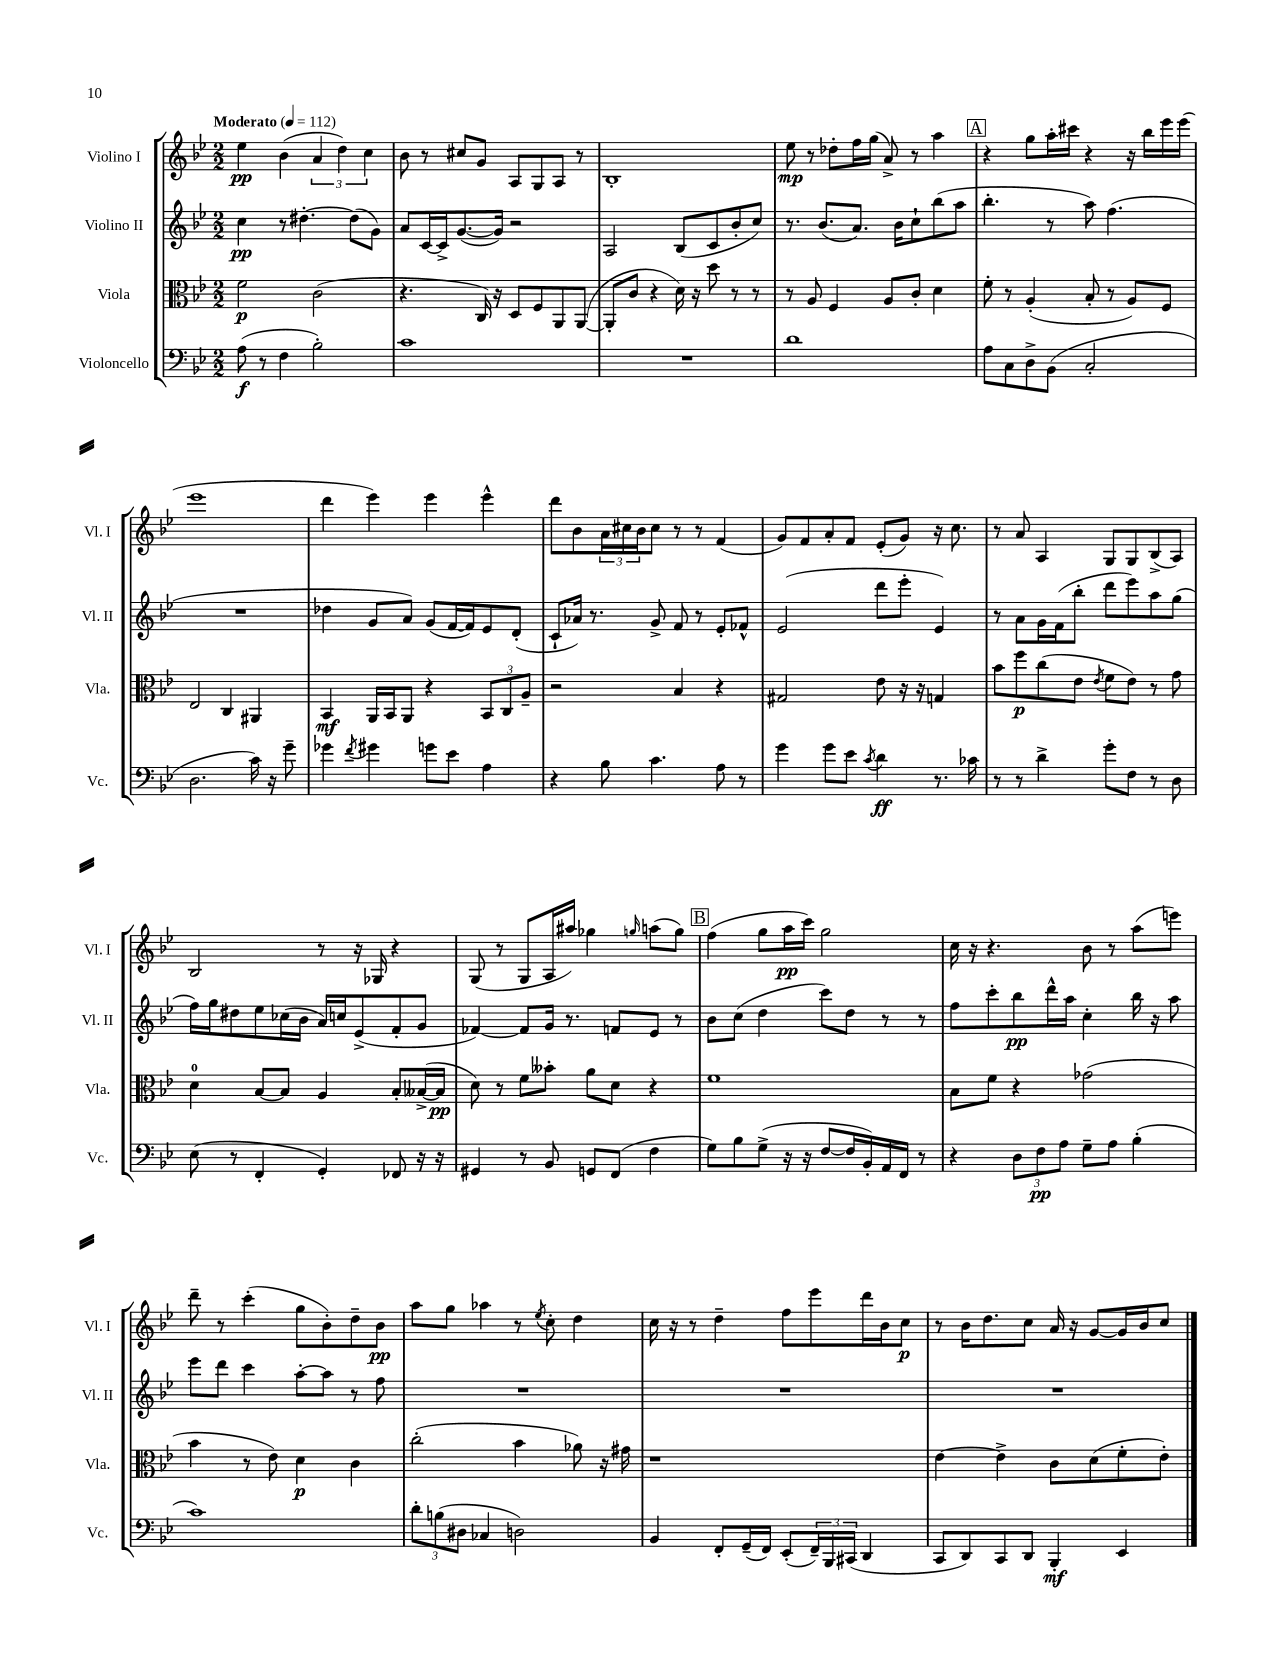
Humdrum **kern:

**kern	**kern	**kern	**kern
*staff4	*staff3	*staff2	*staff1
*clefF4	*clefC3	*clefG2	*clefG2
*k[b-e-]	*k[b-e-]	*k[b-e-]	*k[b-e-]
*M2/2	*M2/2	*M2/2	*M2/2
*MM112	*MM112	*MM112	*MM112
(8A	2f	4cc	4ee-
8r	.	.	.
4F	.	8r	(4b-
.	.	[4.dd#'	.
2B-')	(2c	.	6a
.	.	.	6dd)
.	.	(8dd#]	.
.	.	.	6cc
.	.	8g)	.
=	=	=	=
1c	4.r	8a	8b-
.	.	[16c	8r
.	.	16c^]	.
.	.	([8.g	8cc#
.	16C)	.	8g
.	16r	16g])	.
.	8D	2r	8A
.	8F	.	8G
.	8AA	.	8A
.	([8AA	.	8r
=	=	=	=
1r	8AA']	2A	1B-'
.	8c	.	.
.	4r	.	.
.	16d)	(8B-	.
.	16r	.	.
.	8dd	8c	.
.	8r	8b-'	.
.	8r	8cc)	.
=	=	=	=
1d	8r	8.r	8ee-
.	8A	.	8r
.	.	(8.b-	.
.	4F	.	8dd-'
.	.	8.a)	16ff
.	.	.	(16gg
.	8A	.	8a^)
.	.	16b-	.
.	8c'	8cc`	8r
.	4d	(8bb-	4aa
.	.	8aa	.
=	=	=	=
8A	8f'	4.bb-'	4r
8C	8r	.	.
8D^	(4A'	.	8gg
(8BB-	.	8r	16aa'
.	.	.	16ccc#
2C'	8B-'	8aa)	4r
.	8r	(4.ff	.
.	8A)	.	16r
.	.	.	16bb-
.	8F	.	16eee-
.	.	.	(16eee-
=	=	=	=
2.D	2E-	1r	1eee-
.	4C	.	.
16c)	4AA#	.	.
16r	.	.	.
8g~	.	.	.
=	=	=	=
4g-	4BB-	4dd-	4ddd
8qf	.	.	.
4g#	16AA	8g	4eee-)
.	16BB-	.	.
.	8AA	8a)	.
8g	4r	(8g	4eee-
8e-	.	[16f	.
.	.	16f])	.
4A	12BB-	8e-	4eee-^^
.	12C	.	.
.	.	(8d'	.
.	12A~	.	.
=	=	=	=
4r	2r	8c`	8ddd
.	.	16a-)	8b-
.	.	8.r	.
8B-	.	.	24a
.	.	.	24cc#
.	.	.	24b-
4.c	.	8g^	8cc#
.	4B-	8f	8r
.	.	8r	8r
8A	4r	8e-'	(4f
8r	.	8f-^^	.
=	=	=	=
4g	2G#	(2e-	8g)
.	.	.	8f
8g	.	.	8a'
8e-	.	.	8f
8qc	.	.	.
4d	8e-	8ddd	(8e-'
.	16r	8eee-'	8g)
.	16r	.	.
8.r	4G	4e-)	16r
.	.	.	8.cc
16c-	.	.	.
=	=	=	=
8r	8b-	8r	8r
8r	8ff	8a	8a
4d^	(8cc	16g	4A
.	.	(16f	.
.	8e-	8bb-'	.
.	8qe-	.	.
8g'	8f	8ddd	8G
8F	8e-)	8eee-)	8G
8r	8r	8aa	(8B-^
8D	8g	(8gg	8A)
=	=	=	=
(8E-	4d	16ff)	2B-
.	.	16gg	.
8r	.	8dd#	.
4FF'	[8B-	8ee-	.
.	8B-]	(16cc-	.
.	.	16b-	.
4GG')	4A	16a)	8r
.	.	16cc	.
.	.	(8e-^	16r
.	.	.	16G-
8FF-	8B-'	8f'	4r
16r	([16B--^	8g	.
16r	16B--]	.	.
=	=	=	=
4GG#	8d)	[4f-)	(8G
.	8r	.	8r
8r	8f	8f-]	8G
8BB-	8b--'	16g	16A
.	.	8.r	16aa#)
8GG	8a	.	4gg-
(8FF	8d	8f	.
.	.	.	16qqgg
4F	4r	8e-	(8aa
.	.	8r	8gg)
=	=	=	=
8G)	1f	8b-	(4ff
8B-	.	(8cc	.
(8G^	.	4dd	8gg
16r	.	.	16aa
16r	.	.	16ccc)
[8F	.	8ccc)	2gg
16F]	.	8dd	.
16BB-')	.	.	.
16AA	.	8r	.
16FF	.	.	.
8r	.	8r	.
=	=	=	=
4r	8B-	8ff	16cc
.	.	.	16r
.	8f	8ccc'	4.r
12D	4r	8bb-	.
12F	.	.	.
.	.	16ddd^^	.
12A	.	.	.
.	.	16aa	.
8G~	(2g-	4cc'	8b-
8A	.	.	8r
(4B-'	.	16bb-	(8aa
.	.	16r	.
.	.	8aa	8eee)
=	=	=	=
1c)	4b-	8eee-	8ddd~
.	.	8ddd	8r
.	8r	4ccc	(4ccc'
.	8e-)	.	.
.	4d	[8aa'	8gg
.	.	8aa]	8b-')
.	4c	8r	8dd~
.	.	8ff	8b-
=	=	=	=
12d'	(2cc'	1r	8aa
(12B	.	.	.
.	.	.	8gg
12D#	.	.	.
4C-	.	.	4aa-
2D)	4b-	.	8r
.	.	.	8qee-
.	.	.	8cc'
.	8a-)	.	4dd
.	16r	.	.
.	16g#	.	.
=	=	=	=
4BB-	1r	1r	16cc
.	.	.	16r
.	.	.	8r
8FF'	.	.	4dd~
(16GG~	.	.	.
16FF)	.	.	.
(8EE-'	.	.	8ff
24FF~)	.	.	8eee-
24BBB-	.	.	.
(24CC#	.	.	.
4DD	.	.	16ddd
.	.	.	16b-
.	.	.	8cc
=	=	=	=
8CC	[4e-	1r	8r
8DD)	.	.	16b-
.	.	.	8.dd
8CC	4e-^]	.	.
8DD	.	.	8cc
4BBB-'	8c	.	16a
.	.	.	16r
.	(8d	.	[8g
4EE-	8f'	.	16g]
.	.	.	16b-
.	8e-')	.	8cc
==	==	==	==
*-	*-	*-	*-
